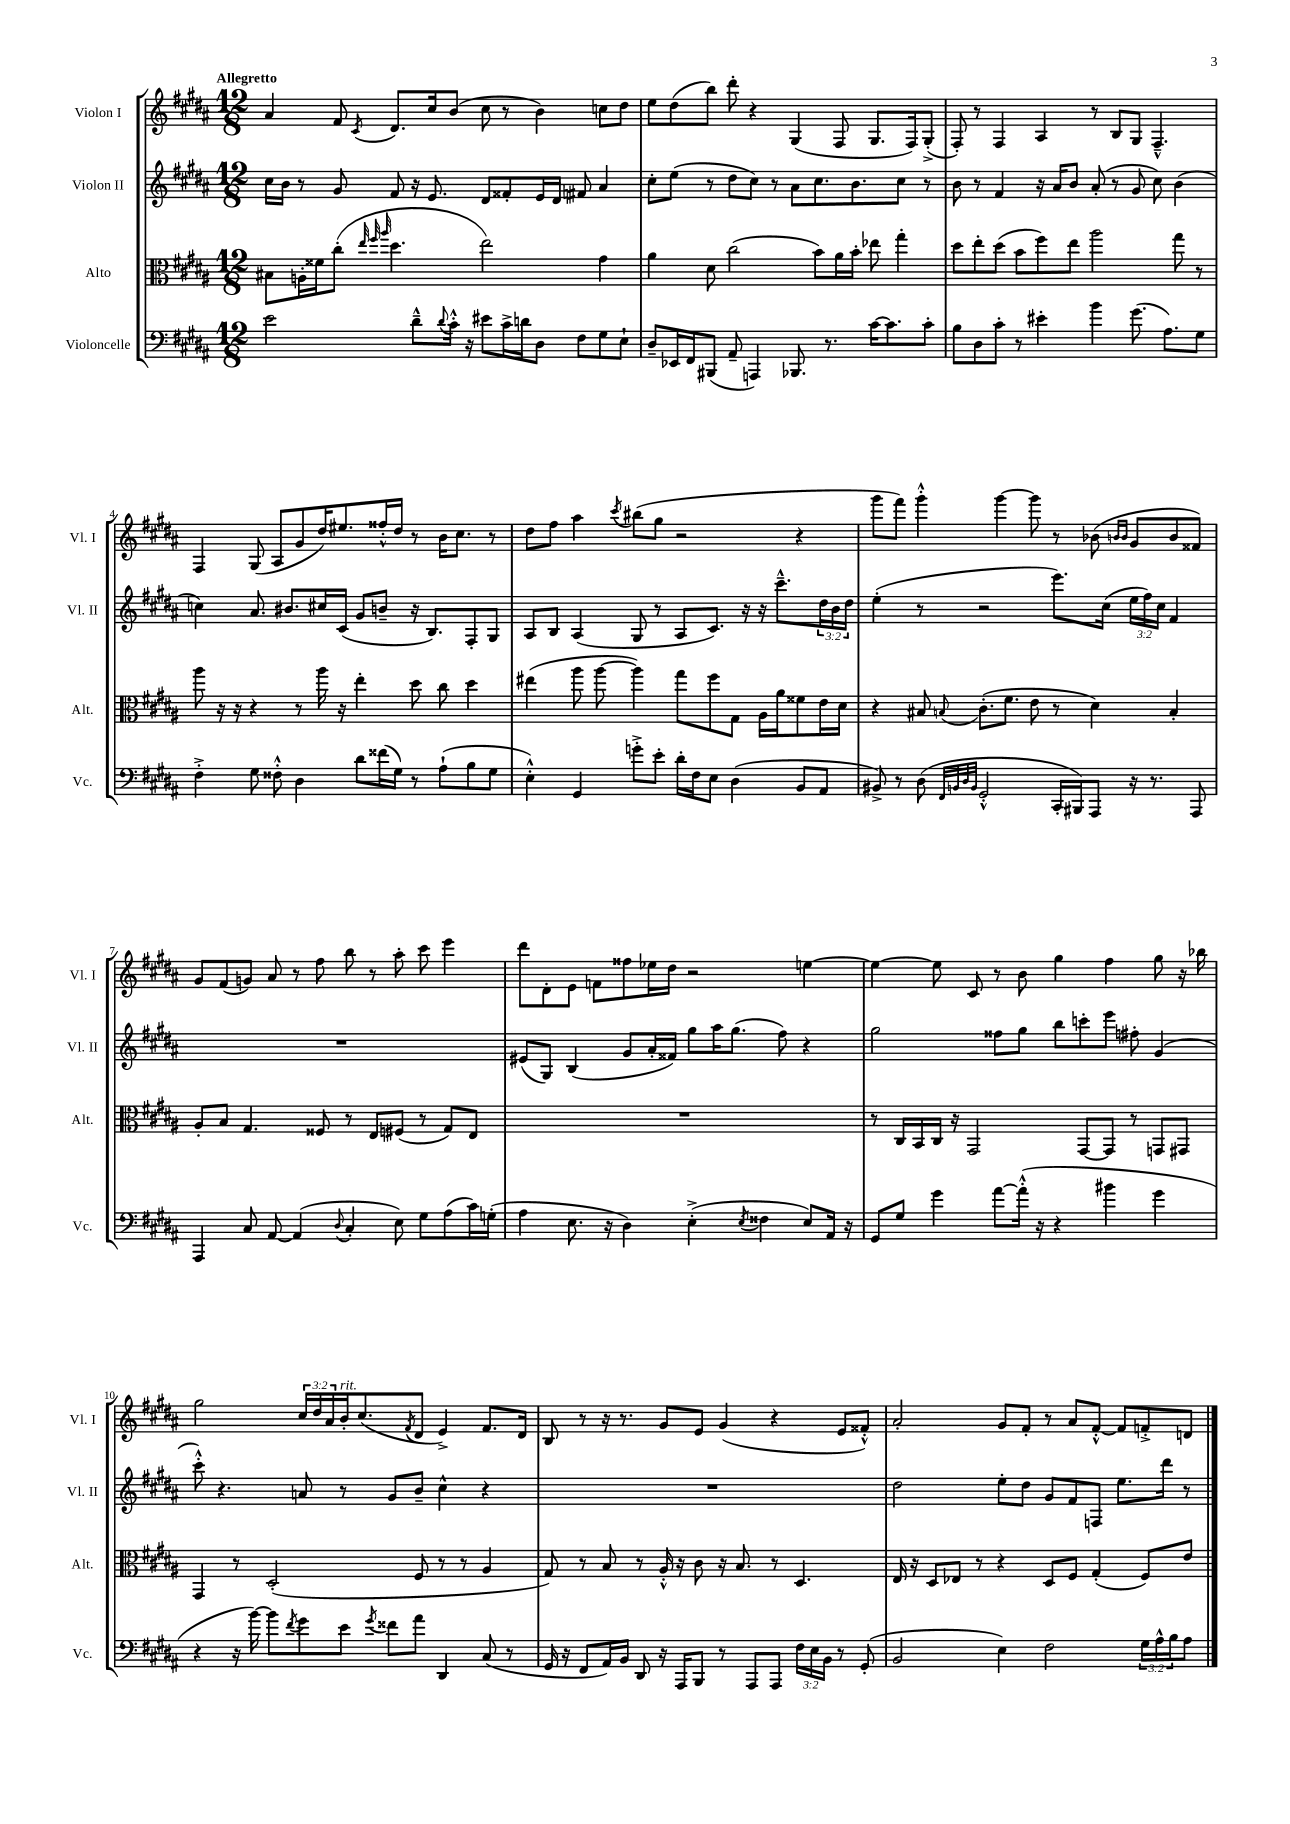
<<
\new StaffGroup <<
\new Staff = "s0" \with { instrumentName = "Violon I" shortInstrumentName = "Vl. I" } {
    \clef treble \key b \major \numericTimeSignature \time 12/8 \override Staff.TupletNumber.text = #tuplet-number::calc-fraction-text \tempo "Allegretto"
    ais'4 fis'8 \acciaccatura { cis'8 } dis'8. cis''16 b'8( cis''8 r8 b'4) c''8 dis''8 |
    e''8 dis''8( b''8) dis'''8-. r4 gis4( fis8 gis8. fis16) gis8-.->( |
    fis8-.) r8 fis4 ais4 r8 b8 gis8 fis4.---^ |
    fis4 gis8( ais8 gis'8 dis''16) eis''8. fisis''16-.-^ dis''16 r8 b'16 cis''8. r8 |
    dis''8 fis''8 ais''4 \acciaccatura { cis'''8 } bis''8( gis''8 r2 r4 |
    gis'''8 fis'''8) gis'''4-.-^ gis'''4~ gis'''8 r8 bes'8( \grace { b'16 b'16 } gis'8 b'8 fisis'8) |
    gis'8 fis'8( g'8) ais'8 r8 fis''8 b''8 r8 ais''8-. cis'''8 e'''4 |
    dis'''8 dis'8-. e'8 f'8 fisis''8 ees''16 dis''16 r2 e''4~ |
    e''4~ e''8 cis'8 r8 b'8 gis''4 fis''4 gis''8 r16 bes''16 |
    gis''2 \tuplet 3/2 { cis''16 dis''16 ais'16 } b'16-.^\markup { \italic "rit." } cis''8.( \acciaccatura { fis'8 } dis'8 e'4->) fis'8. dis'16 |
    b8 r8 r16 r8. gis'8 e'8 gis'4( r4 e'8 fisis'8-.-^) |
    ais'2-. gis'8 fis'8-. r8 ais'8 fis'8~-.-^ fis'8 f'8-.-> d'8 \bar "|." |
}
\new Staff = "s1" \with { instrumentName = "Violon II" shortInstrumentName = "Vl. II" } {
    \clef treble \key b \major \numericTimeSignature \time 12/8 \override Staff.TupletNumber.text = #tuplet-number::calc-fraction-text
    cis''16 b'16 r8 gis'8 fis'8 r16 e'8. dis'8 fisis'8-. e'16 dis'16 fis'8 ais'4 |
    cis''8-. e''8( r8 dis''8 cis''8) r8 ais'8 cis''8. b'8. cis''8 r8 |
    b'8 r8 fis'4 r16 ais'16 b'8 ais'8-.( r8 gis'8 cis''8) b'4( |
    c''4) ais'8. bis'8. cis''16 cis'16( gis'8 b'8-- r16 b8.) fis8-. gis8 |
    ais8 b8 ais4( gis8 r8 ais8 cis'8.) r16 r16 cis'''8.---^ \tuplet 3/2 { dis''16 b'16 dis''16 } |
    e''4-.( r8 r2 e'''8.) cis''16( \tuplet 3/2 { e''16 fis''16) cis''16 } fis'4 |
    R1. |
    eis'8( gis8) b4( gis'8 ais'16-. fisis'16) gis''8 ais''16 gis''8.( fis''8) r4 |
    gis''2 fisis''8 gis''8 b''8 c'''8-. e'''8 fis''8-. gis'4( |
    cis'''8-.-^) r4. a'8 r8 gis'8 b'8-- cis''4-^ r4 |
    R1. |
    dis''2 e''8-. dis''8 gis'8 fis'8 f8 e''8. dis'''16 r8 \bar "|." |
}
\new Staff = "s2" \with { instrumentName = "Alto" shortInstrumentName = "Alt." } {
    \clef alto \key b \major \numericTimeSignature \time 12/8
    bis8 a16-. fisis'16 cis''8-.( \grace { e''32 fis''32 ais''32 } dis''4. e''2) gis'4 |
    ais'4 dis'8 cis''2( b'8) ais'16 b'16-. ees''8 gis''4-. |
    dis''8 e''8-. dis''8( b'8 fis''8) e''8 ais''2 gis''8 r8 |
    ais''8 r16 r16 r4 r8 ais''16 r16 e''4-. dis''8 cis''8 dis''4 |
    eis''4( ais''8 ais''8~ ais''4) gis''8 fis''8 gis8 ais16 ais'16 fisis'8 e'16 dis'16 |
    r4 bis8 \appoggiatura { b8 } cis'8.-.( fis'8. e'8 r8 dis'4) b4-. |
    ais8-. b8 gis4. fisis8 r8 e8 fis8( r8 gis8) e8 |
    R1. |
    r8 cis16 b,16 cis16 r16 gis,2 gis,8~ gis,8 r8 g,8 gis,8 |
    gis,4 r8 dis2-.( fis8 r8 r8 ais4 |
    gis8) r8 b8 r8 ais16-.-^ r16 cis'8 r16 b8. r8 dis4. |
    e16 r16 dis8 ees8 r8 r4 dis8 fis8 gis4-.( fis8) e'8 \bar "|." |
}
\new Staff = "s3" \with { instrumentName = "Violoncelle" shortInstrumentName = "Vc." } {
    \clef bass \key b \major \numericTimeSignature \time 12/8 \override Staff.TupletNumber.text = #tuplet-number::calc-fraction-text
    e'2 dis'8---^ \appoggiatura { dis'8 } cis'16-.-^ r16 eis'8 cis'16-> d'16 dis8 fis8 gis8 e8-! |
    dis8-- ees,16 fis,16 bis,,8( ais,8-- a,,4) bes,,8. r8. cis'16~ cis'8. cis'8-. |
    b8 dis8 cis'8-. r8 eis'4-. b'4 gis'8.( ais8.) gis8 |
    fis4-.-> gis8 fisis8-.-^ dis4 dis'8 fisis'16( gis16) r8 ais8-!( b8 gis8 |
    e4-.-^) gis,4 g'8-.-> e'8-. dis'16-. fis16 e8 dis4( b,8 ais,8 |
    bis,8->) r8 dis8( \grace { fis,32 b,32 dis32 b,32 } gis,2-.-^ cis,16-. bis,,16) ais,,8 r16 r8. ais,,8 |
    ais,,4 cis8 ais,8~ ais,4( \appoggiatura { dis8 } cis4-. e8) gis8 ais8( cis'16) g16-.( |
    ais4 e8. r16 dis4) e4-.->( \acciaccatura { e8 } fisis4 e8) ais,16 r16 |
    gis,8 gis8 gis'4 ais'8~ ais'16-.-^( r16 r4 bis'4 gis'4 |
    r4 r16 b'16~) b'8 \acciaccatura { fis'8 } gis'8 e'8 \acciaccatura { gis'8 } fisis'8 ais'8 dis,4 cis8( r8 |
    gis,16 r16 fis,8 ais,16) b,16 dis,8 r16 ais,,16 b,,8 r8 ais,,8 ais,,8 \tuplet 3/2 { fis16 e16 b,16 } r8 gis,8-.( |
    b,2 e4) fis2 \tuplet 3/2 { gis16 ais16-^ b16 } ais8 \bar "|." |
}
>>
>>
